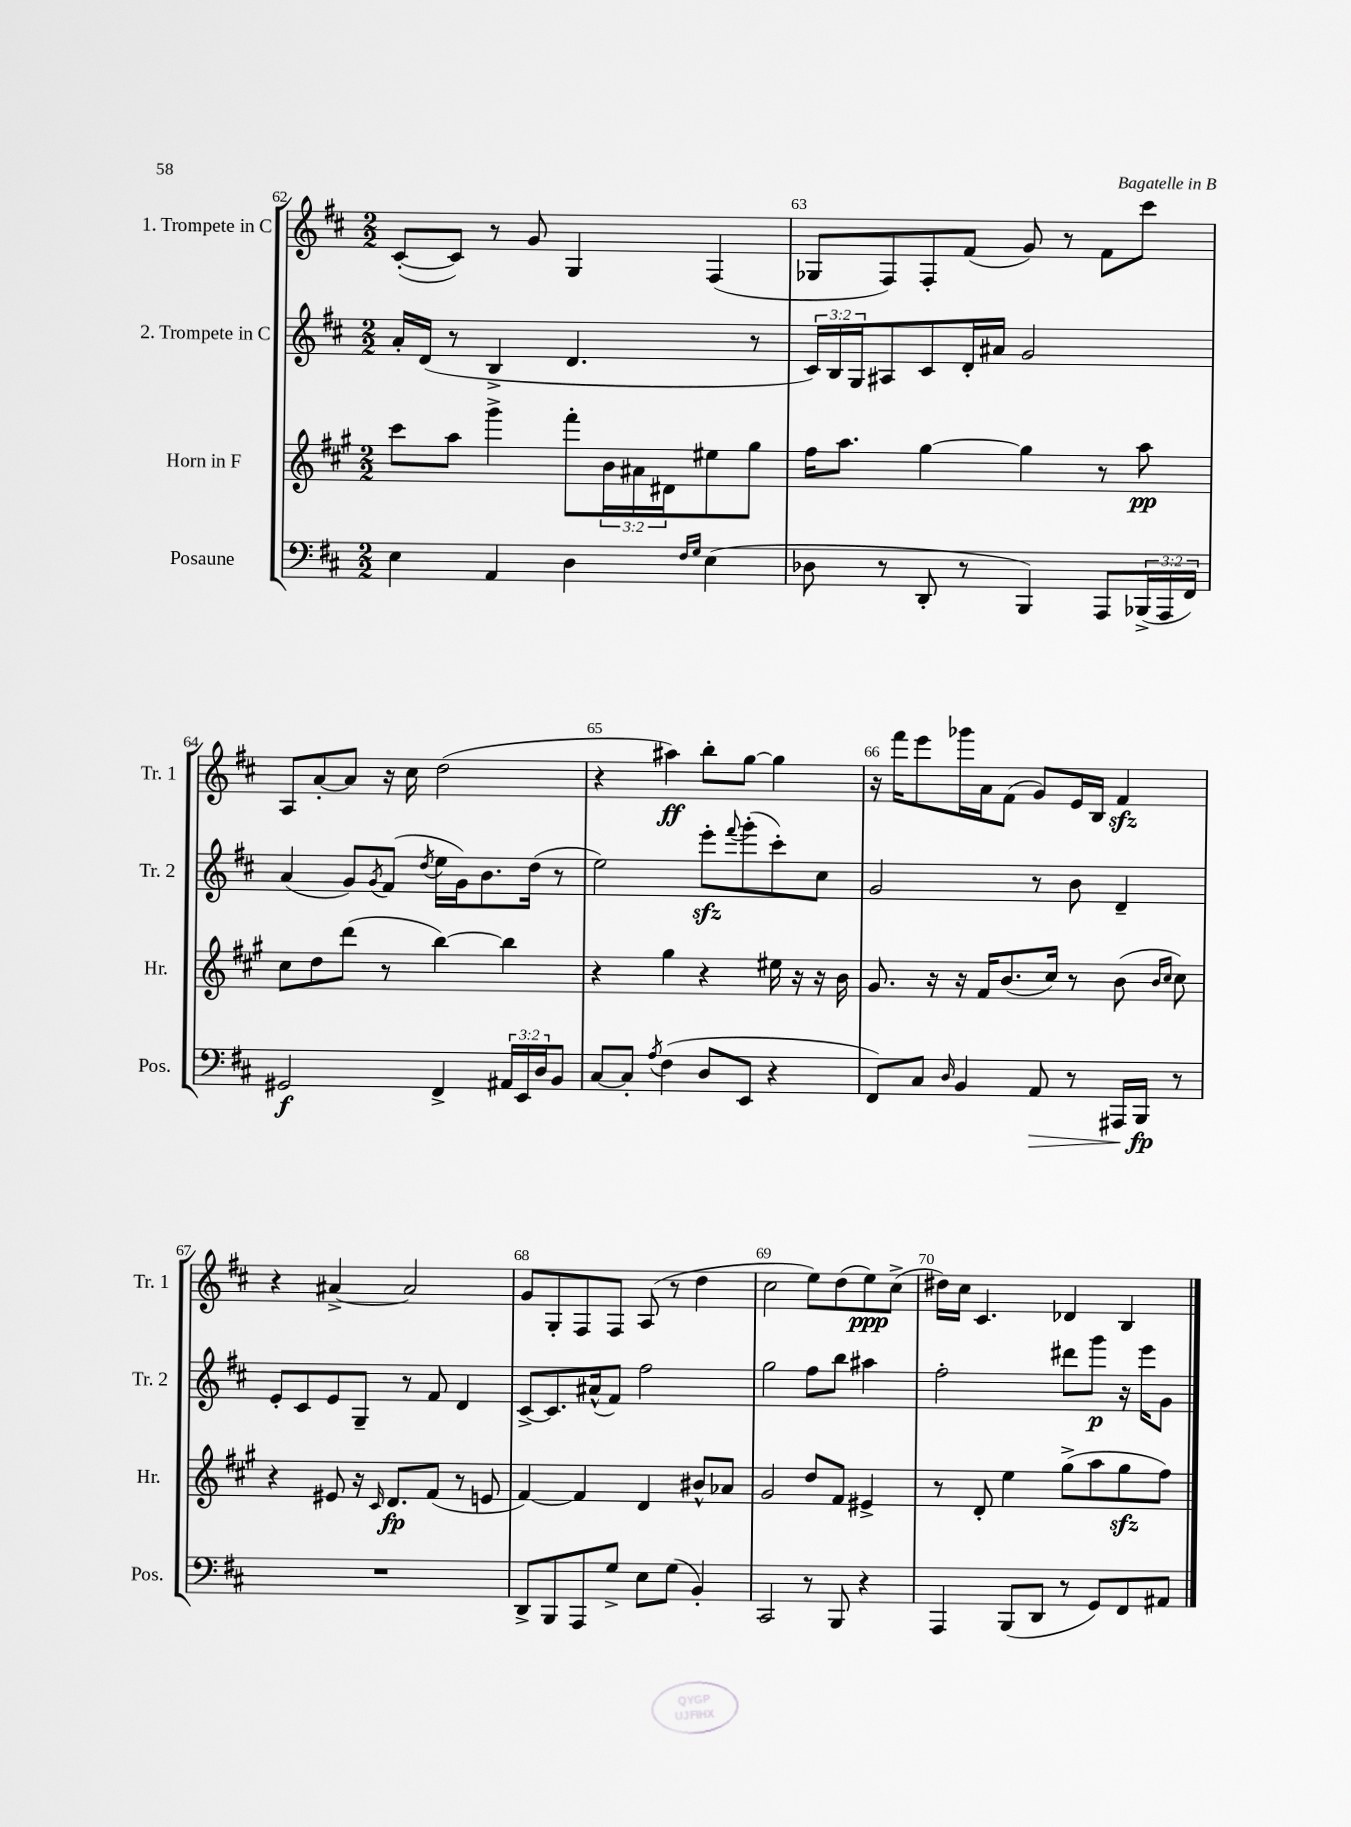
<<
\new StaffGroup <<
\new Staff = "s0" \with { instrumentName = "1. Trompete in C" shortInstrumentName = "Tr. 1" } {
    \clef treble \key d \major \numericTimeSignature \time 2/2
    cis'8~-.( cis'8) r8 g'8 g4 fis4( |
    ges8 fis8) fis8-. fis'8( g'8) r8 fis'8 cis'''8 |
    a8 a'8~-. a'8 r16 cis''16 d''2( |
    r4 ais''4\ff) b''8-. g''8~ g''4 |
    r16 fis'''16 e'''8 ges'''16 a'16 fis'8( g'8) e'16 b16 fis'4\sfz |
    r4 ais'4~-> ais'2 |
    g'8 g8-. fis8 fis8 a8( r8 d''4 |
    cis''2 e''8) d''8( e''8\ppp) cis''8->( |
    dis''16) cis''16 cis'4. des'4 b4 \bar "|." |
}
\new Staff = "s1" \with { instrumentName = "2. Trompete in C" shortInstrumentName = "Tr. 2" } {
    \clef treble \key d \major \numericTimeSignature \time 2/2 \override Staff.TupletNumber.text = #tuplet-number::calc-fraction-text
    a'16-. d'16( r8 b4-> d'4. r8 |
    \tuplet 3/2 { cis'16) b16 g16 } ais8 cis'8 d'16-. ais'16 g'2 |
    a'4( g'8) \acciaccatura { g'8 } fis'8( \acciaccatura { d''8 } e''16 g'16) b'8. d''16( r8 |
    e''2) e'''8-.\sfz \appoggiatura { fis'''8 } g'''8-.( cis'''8-.) cis''8 |
    g'2 r8 b'8 d'4-- |
    e'8-. cis'8 e'8 g8-- r8 fis'8 d'4 |
    cis'8~-> cis'8. ais'16-^( fis'8) fis''2 |
    g''2 fis''8 b''8 ais''4 |
    fis''2-. dis'''8 g'''8\p r16 e'''16 g'8 \bar "|." |
}
\new Staff = "s2" \with { instrumentName = "Horn in F" shortInstrumentName = "Hr." } {
    \clef treble \key a \major \numericTimeSignature \time 2/2 \override Staff.TupletNumber.text = #tuplet-number::calc-fraction-text
    cis'''8 a''8 gis'''4-> fis'''8-. \tuplet 3/2 { b'16 ais'16 dis'16 } eis''8 gis''8 |
    fis''16 a''8. gis''4~ gis''4 r8 a''8\pp |
    cis''8 d''8 d'''8( r8 b''4~) b''4 |
    r4 gis''4 r4 eis''16 r16 r16 b'16 |
    gis'8. r16 r16 fis'16 b'8.( cis''16) r8 b'8( \grace { b'16 cis''16 } cis''8) |
    r4 eis'8 r16 \grace { cis'16 } d'8.\fp fis'8( r8 e'8 |
    fis'4~) fis'4 d'4 bis'8-^ aes'8 |
    gis'2 d''8 fis'8 eis'4-> |
    r8 d'8-. e''4 gis''8->( a''8 gis''8\sfz fis''8) \bar "|." |
}
\new Staff = "s3" \with { instrumentName = "Posaune" shortInstrumentName = "Pos." } {
    \clef bass \key d \major \numericTimeSignature \time 2/2 \override Staff.TupletNumber.text = #tuplet-number::calc-fraction-text
    e4 a,4 d4 \grace { fis16 g16 } e4( |
    des8 r8 d,8-. r8 b,,4) a,,8 \tuplet 3/2 { bes,,16->( a,,16 fis,16) } |
    gis,2\f fis,4-> \tuplet 3/2 { ais,16 e,16 d16 } b,8 |
    cis8~ cis8-. \acciaccatura { a8 } fis4( d8 e,8 r4 |
    fis,8) cis8 \grace { d16 } b,4 a,8\> r8 ais,,16 b,,16\fp\! r8 |
    R1 |
    d,8-> b,,8 a,,8 g8-> e8 g8( b,4-.) |
    cis,2 r8 b,,8 r4 |
    a,,4 b,,8( d,8 r8 g,8) fis,8 ais,8 \bar "|." |
}
>>
>>
\layout { \context { \Score currentBarNumber = #62 \override BarNumber.break-visibility = ##(#f #t #t) barNumberVisibility = #all-bar-numbers-visible } }
